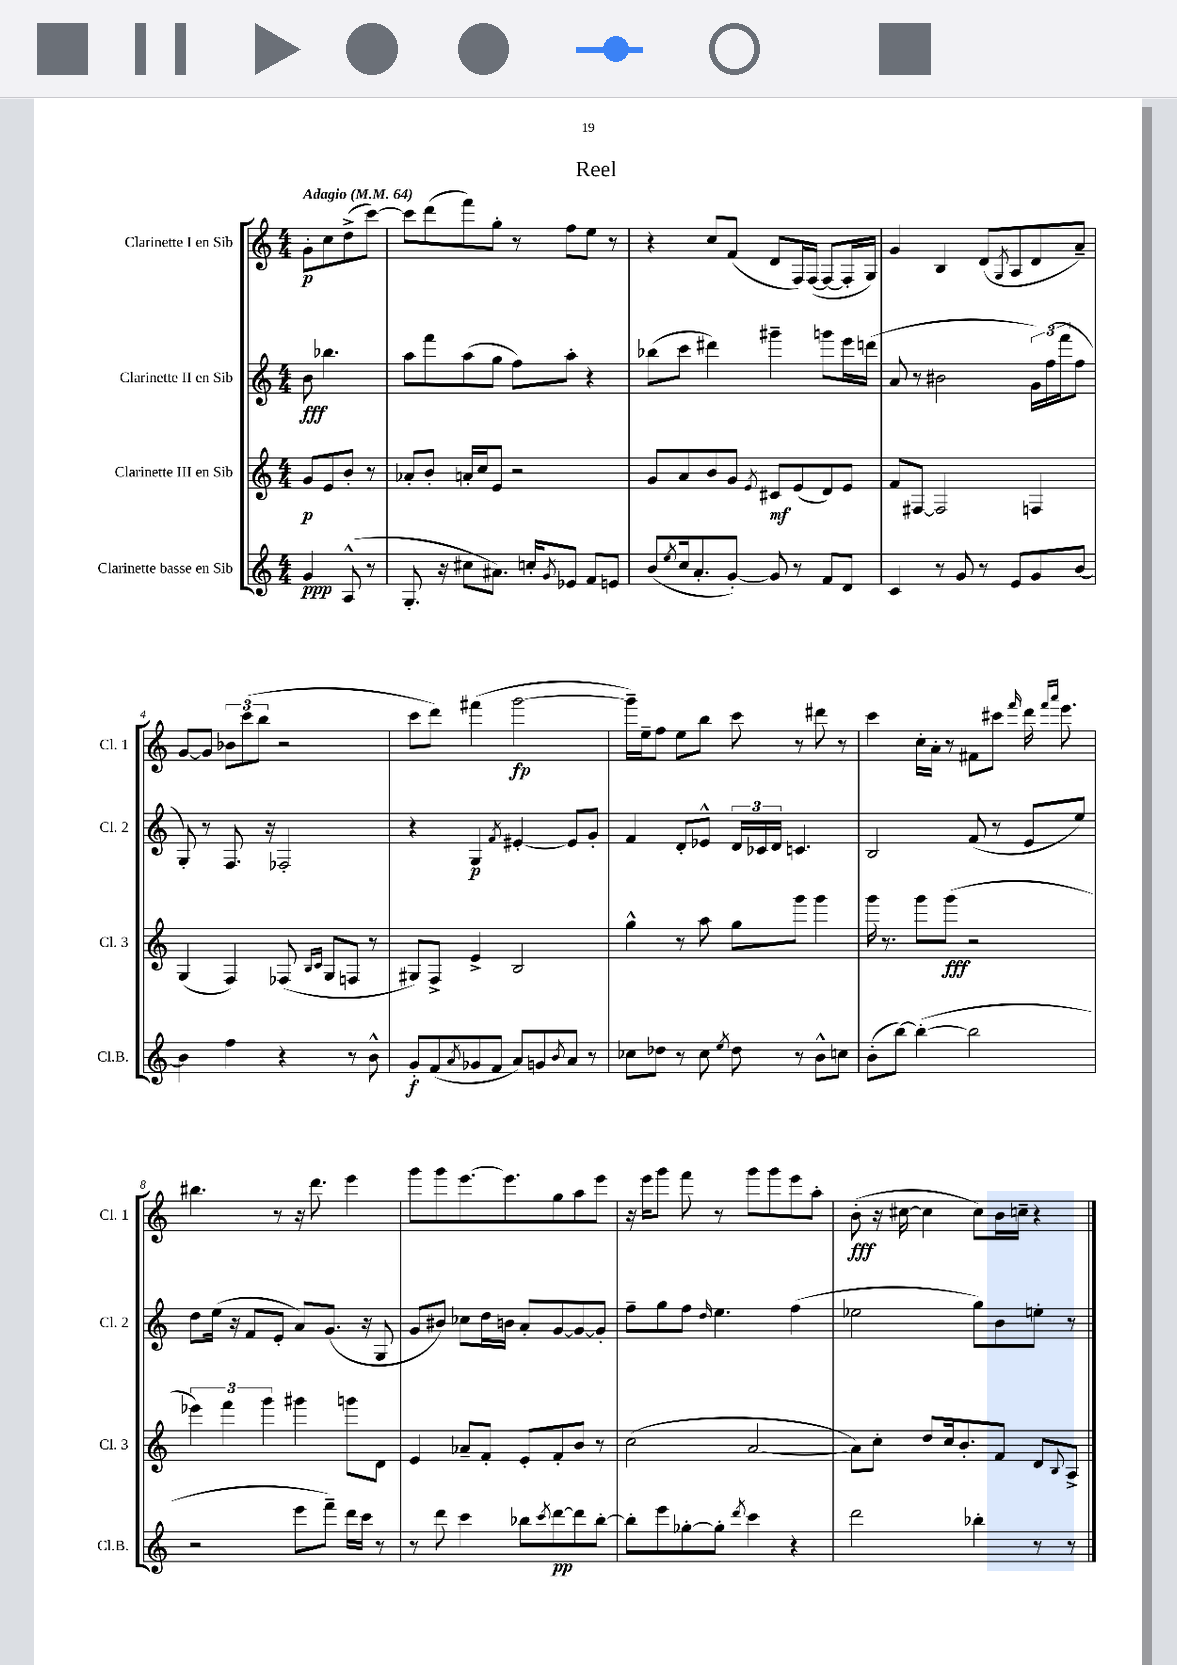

**kern	**dynam	**kern	**dynam	**kern	**dynam	**kern	**dynam
*part4	*part4	*part3	*part3	*part2	*part2	*part1	*part1
*staff4	*staff4	*staff3	*staff3	*staff2	*staff2	*staff1	*staff1
*I"Clarinette basse en Sib	*	*I"Clarinette III en Sib	*	*I"Clarinette II en Sib	*	*I"Clarinette I en Sib	*
*I'Cl.B.	*	*I'Cl. 3	*	*I'Cl. 2	*	*I'Cl. 1	*
*clefG2	*	*clefG2	*	*clefG2	*	*clefG2	*
*k[]	*	*k[]	*	*k[]	*	*k[]	*
*M4/4	*	*M4/4	*	*M4/4	*	*M4/4	*
*MM64	*	*MM64	*	*MM64	*	*MM64	*
=	=	=	=	=	=	=	=
!	!	!	!	!	!	!LO:TX:a:B:t=Adagio	!
4g/	ppp	8g/L	p	8b\	fff	8g'\L	p
.	.	8e/	.	4.bb-X\	.	8cc\	.
(8A^^/	.	8b'/J	.	.	.	(8dd^\	.
8r	.	8r	.	.	.	[8ccc\J)	.
=1	=1	=1	=1	=1	=1	=1	=1
8.G'/	.	8a-X'/L	.	8aa\L	.	8ccc\L]	.
.	.	8b'/J	.	8fff\	.	(8ddd\	.
16r	.	.	.	.	.	.	.
8cc#X\L	.	16an'/LL	.	(8aa\	.	8fff\)	.
.	.	16cc/J	.	.	.	.	.
8.a#X\J)	.	8e/J	.	8gg\J	.	8gg'\J	.
.	.	2r	.	8ff\L)	.	8r	.
16ccn'/KL	.	.	.	.	.	.	.
8qg/	.	.	.	.	.	.	.
8e-X/J	.	.	.	8aa'\J	.	8ff\L	.
8f/L	.	.	.	4r	.	8ee\J	.
8en/J	.	.	.	.	.	8r	.
=2	=2	=2	=2	=2	=2	=2	=2
(8b/L	.	8g/L	.	(8bb-X\L	.	4r	.
8qee/	.	.	.	.	.	.	.
16cc/k	.	8a/	.	8ccc\J	.	.	.
8.a'/	.	.	.	.	.	.	.
.	.	8b/	.	4ddd#X\)	.	8cc/L	.
[8g'/J)	.	8g/J	.	.	.	(8f/J	.
.	.	8qe/	.	.	.	.	.
8g/]	.	8c#X/L	mf	4ggg#X~\	.	8d/L	.
8r	.	(8e/	.	.	.	16F/L)	.
.	.	.	.	.	.	([16F/JJ	.
8f/L	.	8d/)	.	8gggn\L	.	8F/L_	.
8d/J	.	8e/J	.	16eee\L	.	16F'/L]	.
.	.	.	.	(16dddn\JJ	.	16G/JJ)	.
=3	=3	=3	=3	=3	=3	=3	=3
4c/	.	8f/L	.	8a/	.	4g/	.
.	.	[8F#X/J	.	8r	.	.	.
8r	.	2F#/]	.	2b#X\	.	4B/	.
8g/	.	.	.	.	.	.	.
8r	.	.	.	.	.	(8d/L	.
.	.	.	.	.	.	8qG/	.
8e/L	.	.	.	.	.	8A/	.
8g/	.	4Fn/	.	24g\LL)	.	8d/	.
.	.	.	.	(24ff\	.	.	.
.	.	.	.	24fff\J	.	.	.
[8b/J	.	.	.	8ff\J	.	8a~/J)	.
!!LO:LB:g=z
=4	=4	=4	=4	=4	=4	=4	=4
4b\]	.	(4G/	.	8G'/)	.	[8g/L	.
.	.	.	.	8r	.	8g/J]	.
4ff\	.	4F/)	.	8.F/	.	12b-X\L	.
.	.	.	.	.	.	(12ccc\	.
.	.	.	.	.	.	12bb\J	.
.	.	.	.	16r	.	.	.
4r	.	(8F-X/	.	2F-X'/	.	2r	.
.	.	16qqB/LL	.	.	.	.	.
.	.	16qqc/JJ	.	.	.	.	.
.	.	8G/L	.	.	.	.	.
8r	.	8Fn/J	.	.	.	.	.
8b^^\	.	8r	.	.	.	.	.
=5	=5	=5	=5	=5	=5	=5	=5
8g'/L	f	8G#X/L)	.	4r	.	8ccc\L	.
(8f/	.	8F^/J	.	.	.	8ddd\J)	.
8qa/	.	.	.	.	.	.	.
8g-X/	.	4e^/	.	4G/	p	(4fff#X\	.
8f/J	.	.	.	.	.	.	.
.	.	.	.	8qf/	.	.	.
8a/L)	.	2B/	.	[4e#X'/	.	[2ggg\	fp
8gn/	.	.	.	.	.	.	.
8qb/	.	.	.	.	.	.	.
8a/J	.	.	.	8e#/L]	.	.	.
8r	.	.	.	8g'/J	.	.	.
=6	=6	=6	=6	=6	=6	=6	=6
8cc-X\L	.	4gg^^\	.	4f/	.	16ggg~\LL])	.
.	.	.	.	.	.	16ee~\J	.
8dd-X\J	.	.	.	.	.	8ff\J	.
8r	.	8r	.	8d'/L	.	8ee\L	.
8cc-\	.	8aa\	.	8e-X^^/J	.	8bb\J	.
8qee/	.	.	.	.	.	.	.
8dd-\	.	8gg\L	.	24d/LL	.	8ccc\	.
.	.	.	.	24c-X/	.	.	.
.	.	.	.	24d/JJ	.	.	.
8r	.	8ggg\J	.	4.cn/	.	8r	.
8b^^\L	.	4ggg\	.	.	.	8ddd#X\	.
8ccn\J	.	.	.	.	.	8r	.
=7	=7	=7	=7	=7	=7	=7	=7
(8b'\L	.	16ggg\	.	2B/	.	4ccc\	.
.	.	8.r	.	.	.	.	.
[8bb\J)	.	.	.	.	.	.	.
(4bb'\_	.	8ggg\L	.	.	.	16cc'\LL	.
.	.	.	.	.	.	16a'\JJ	.
.	.	(8ggg\J	fff	.	.	8r	.
2bb\]	.	2r	.	(8f/	.	8f#X\L	.
.	.	.	.	8r	.	8ccc#X\J	.
.	.	.	.	.	.	16qqfff/	.
.	.	.	.	8e/L	.	16ddd\	.
.	.	.	.	.	.	16qqfff/LL	.
.	.	.	.	.	.	16qqaaa/JJ	.
.	.	.	.	.	.	8.eee\	.
.	.	.	.	8ee/J)	.	.	.
!!LO:LB:g=z
=8	=8	=8	=8	=8	=8	=8	=8
2r	.	6eee-X\)	.	8dd\L	.	4.bb#X\	.
.	.	.	.	(16ee\Jk	.	.	.
.	.	6fff\	.	.	.	.	.
.	.	.	.	16r	.	.	.
.	.	.	.	8f/L	.	.	.
.	.	6ggg\	.	.	.	.	.
.	.	.	.	8e'/J	.	8r	.
8eee\L	.	4ggg#X\	.	8a/L)	.	16r	.
.	.	.	.	.	.	8.ddd\	.
8fff~\J)	.	.	.	(8.g/J	.	.	.
16ddd\LL	.	8gggn\L	.	.	.	4eee\	.
16ccc\JJ	.	.	.	16r	.	.	.
8r	.	8d\J	.	8G/	.	.	.
=9	=9	=9	=9	=9	=9	=9	=9
8r	.	4e/	.	8g/L	.	8ggg\L	.
8ddd\	.	.	.	8b#X/J)	.	8ggg\	.
4ccc\	.	8a-X~/L	.	8cc-X\L	.	[8.eee\	.
.	.	8f'/J	.	16dd\L	.	.	.
.	.	.	.	16bn\JJ	.	8.eee\]	.
8bb-X\L	.	8e'/L	.	8a'/L	.	.	.
8qccc/	.	.	.	.	.	.	.
[8ddd\	pp	8f'/	.	[8g/	.	8gg\	.
8ddd\]	.	8b/J	.	8g/_	.	8aa\	.
[8bb-'\J	.	8r	.	8g'/J]	.	8eee\J	.
=10	=10	=10	=10	=10	=10	=10	=10
8bb-'\L]	.	(2cc\	.	8ff~\L	.	16r	.
.	.	.	.	.	.	16eee\KL	.
8eee\	.	.	.	8gg\	.	8ggg\J	.
[8gg-X'\	.	.	.	8ff\J	.	8fff\	.
.	.	.	.	16qqdd/	.	.	.
8gg-'\J]	.	.	.	4.ee\	.	8r	.
8qddd/	.	.	.	.	.	.	.
4ccc\	.	[2a/	.	.	.	8ggg\L	.
.	.	.	.	.	.	8ggg\	.
4r	.	.	.	(4ff\	.	8eee\	.
.	.	.	.	.	.	8aa'\J	.
=11	=11	=11	=11	=11	=11	=11	=11
2ddd\	.	8a\L])	.	2ee-X\	.	(8b'\	fff
.	.	8cc'\J	.	.	.	16r	.
.	.	.	.	.	.	[16cc#X\	.
.	.	8dd/L	.	.	.	4cc#\]	.
.	.	16cc/k	.	.	.	.	.
.	.	8.b'/	.	.	.	.	.
4bb-X'\	.	.	.	8gg\L)	.	8cc#\L)	.
.	.	8f/J	.	8b\	.	16b\L	.
.	.	.	.	.	.	16ccn~\JJ	.
8r	.	8d/L	.	8een'\J	.	4r	.
.	.	8qqB/	.	.	.	.	.
8r	.	8A^/J	.	8r	.	.	.
==	==	==	==	==	==	==	==
*-	*-	*-	*-	*-	*-	*-	*-
